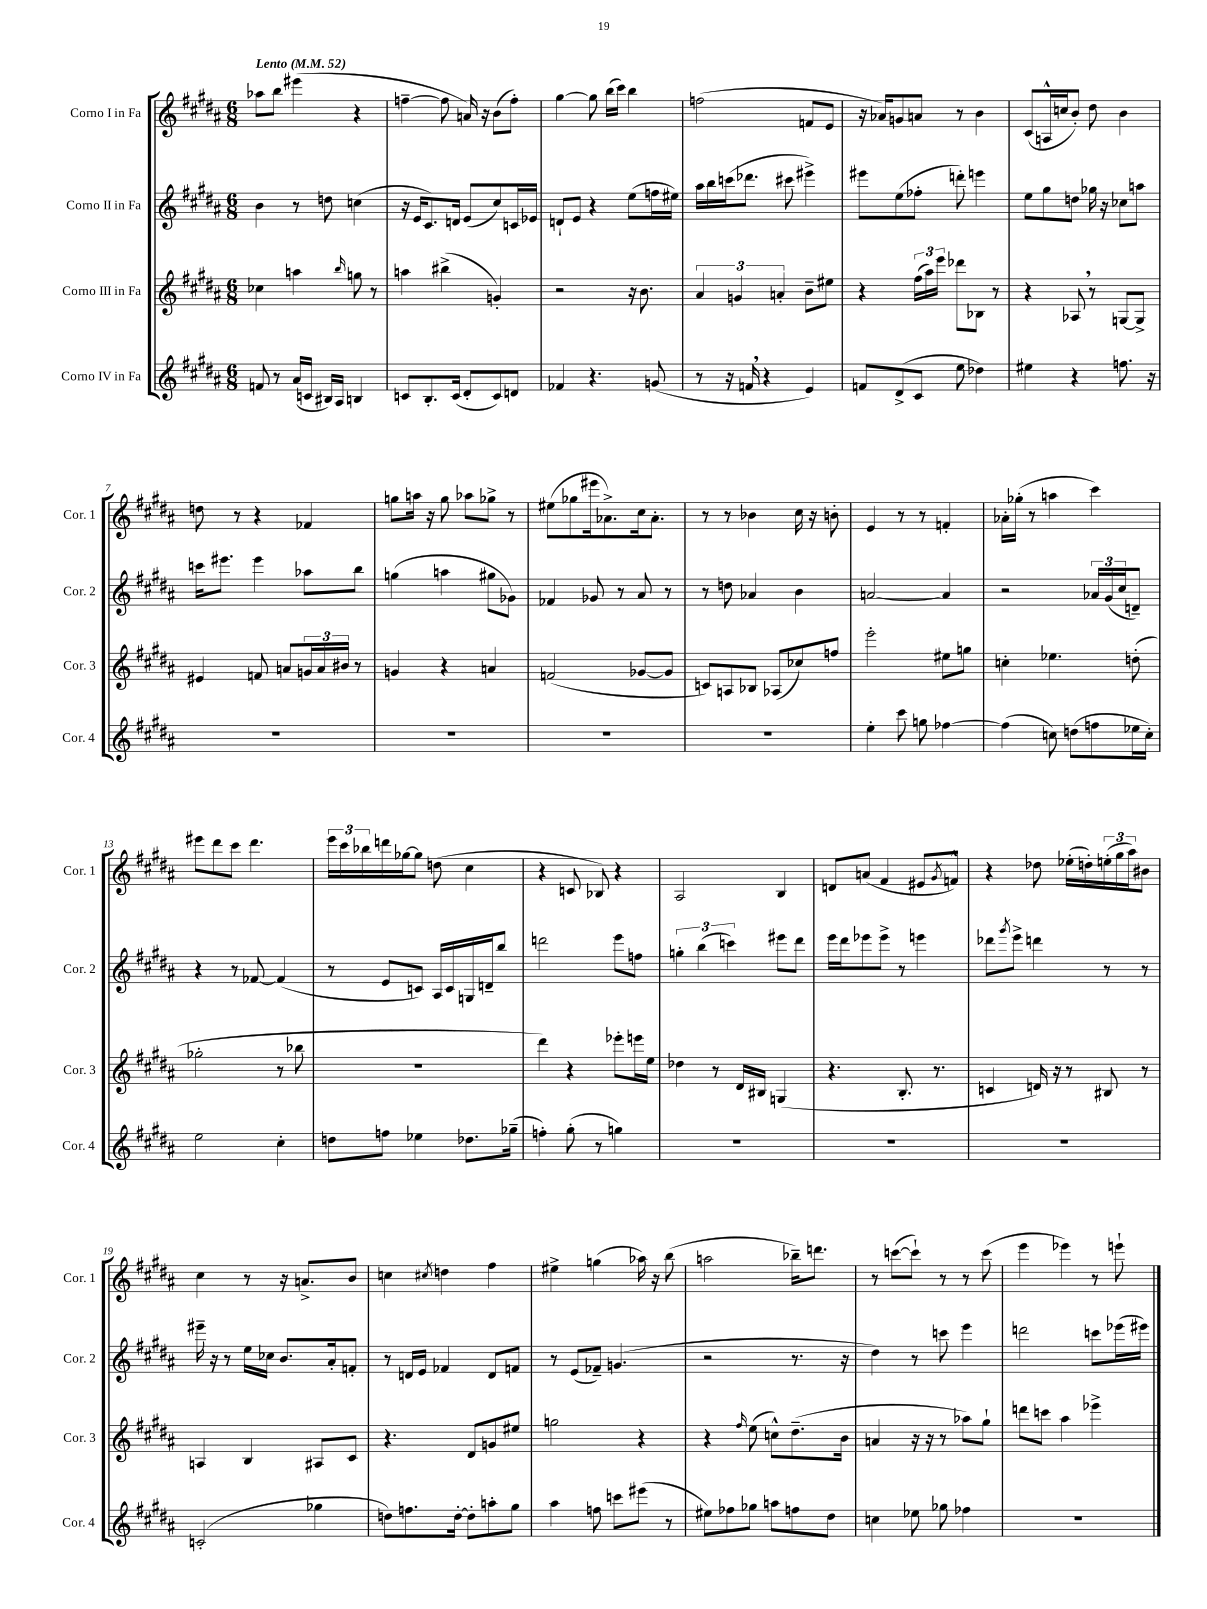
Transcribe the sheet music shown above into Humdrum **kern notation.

**kern	**kern	**kern	**kern
*staff4	*staff3	*staff2	*staff1
*clefG2	*clefG2	*clefG2	*clefG2
*k[f#c#g#d#a#]	*k[f#c#g#d#a#]	*k[f#c#g#d#a#]	*k[f#c#g#d#a#]
*M6/8	*M6/8	*M6/8	*M6/8
*MM52	*MM52	*MM52	*MM52
8f	4cc-	4b	8aa-
8r	.	.	8bb
(16a#	4aa	8r	(4eee#
16c	.	.	.
16B#)	.	8dd	.
16A#	.	.	.
.	16qqbb	.	.
4B	8gg	(4cc	4r
.	8r	.	.
=	=	=	=
8c	4aa	16r	[4ff~
.	.	16e	.
8.B'	.	8.c#)	.
.	(4bb#^	.	8ff]
(16c	.	16d	.
8d#'	.	(8e	16a)
.	.	.	16r
8c)	4g')	8cc#)	(8b
8d	.	16c	8ff')
.	.	16e-	.
=	=	=	=
4f-	2r	8d`	[4gg#
.	.	8e	.
4.r	.	4r	8gg#]
.	.	.	(16bb
.	.	.	16ccc#)
.	16r	(8ee	4bb
.	8.b	.	.
(8g	.	16ff	.
.	.	16ee#)	.
=	=	=	=
8r	6a#	16aa#	(2ff
.	.	16bb	.
16r	.	(16ccc	.
.	6g	.	.
16f	.	8.ddd-	.
4r	.	.	.
.	6a'	.	.
.	.	8ccc#	.
4e)	8b~	4eee#^)	8f
.	8ee#	.	8e
=	=	=	=
8f	4r	8eee#	16r
.	.	.	16a-)
(8d#^	.	(8ee	8g
8c#	(24ff#	8ff-'	8a
.	24aa#)	.	.
.	24eee	.	.
8ee	8ddd-	8ddd')	8r
4dd-)	8B-	4eee	4b
.	8r	.	.
=	=	=	=
4ee#	4r	8ee	(8c#
.	.	8gg#	16A^^
.	.	.	16cc
4r	8A-	8dd	8b')
.	8r	16gg-	8dd#
.	.	16r	.
8.ff	[8G	8cc-	4b
.	8G^]	8aa	.
16r	.	.	.
=	=	=	=
2.r	4e#	16ccc	8dd
.	.	8.eee#	.
.	.	.	8r
.	8f	4eee#	4r
.	8a	.	.
.	24g	8aa-	4f-
.	24a	.	.
.	24b#	.	.
.	8r	8bb	.
=	=	=	=
2.r	4g	(4gg	8gg
.	.	.	16aa
.	.	.	16r
.	4r	4aa	8gg
.	.	.	8aa-
.	4a	8gg#	8gg-^
.	.	8g-)	8r
=	=	=	=
2.r	(2f	4f-	(8ee#
.	.	.	8gg-
.	.	8g-	16eee#
.	.	.	8.a-^)
.	.	8r	.
.	[8g-	8a#	16cc#
.	.	.	8.a-'
.	8g-]	8r	.
=	=	=	=
2.r	8c)	8r	8r
.	8A	8dd	8r
.	8B-	4a-	4b-
.	(8A-	.	.
.	8cc-)	4b	16cc#
.	.	.	16r
.	8ff	.	8b'
=	=	=	=
4ee'	2eee'	[2a	4e
8ccc#	.	.	8r
8gg	.	.	8r
[4ff-	8ee#	4a]	4f'
.	8gg	.	.
=	=	=	=
(4ff-]	4cc'	2r	16a-'
.	.	.	(16gg-'
.	.	.	8r
8cc)	4.ee-	.	4aa
(8dd	.	.	.
8ff	.	24a-	4ccc#)
.	.	(24g#	.
.	.	24cc#	.
16ee-	(8dd'	8d~)	.
16cc')	.	.	.
=	=	=	=
2ee	2gg-'	4r	8eee#
.	.	.	8ddd#
.	.	8r	8ccc#
.	.	[8f-	4.ddd#
4cc#'	8r	(4f-]	.
.	8bb-	.	.
=	=	=	=
8dd	2.r	8r	24eee
.	.	.	24ccc#
.	.	.	24bb-
8ff	.	8e	16ddd
.	.	.	[16gg-
4ee-	.	8c)	8gg-]
.	.	16A#	(8dd
.	.	16c	.
8.dd-	.	16G	4cc#
.	.	16d~	.
.	.	8bb	.
(16gg-~	.	.	.
=	=	=	=
4ff')	4ddd#)	2ddd	4r
(8gg#'	4r	.	8c
8r	.	.	8B-)
4gg)	8eee-'	8eee	4r
.	16eee	8ff	.
.	16ee	.	.
=	=	=	=
2.r	4dd-	6gg'	2A#
.	.	(6bb	.
.	8r	.	.
.	.	6ccc)	.
.	16d#	.	.
.	16B#	.	.
.	(4G	8eee#	4B
.	.	8ddd#	.
=	=	=	=
2.r	4.r	16eee	8d
.	.	16ddd#	.
.	.	8eee-	(8a
.	.	8eee-^	4f#
.	8.B'	8r	.
.	.	4eee	8e#
.	8.r	.	.
.	.	.	8qg#
.	.	.	8f^^)
=	=	=	=
2.r	4c	8ddd-	4r
.	.	8qggg#	.
.	.	8eee^	.
.	16d)	4ddd	8dd-
.	16r	.	.
.	8r	.	(16ee-'
.	.	.	16dd')
.	8B#	8r	(24ee'
.	.	.	24gg#
.	.	.	24aa#)
.	8r	8r	8b#
=	=	=	=
(2c'	4A	16eee#~	4cc#
.	.	16r	.
.	.	8r	.
.	4B	16ee	8r
.	.	16cc-	.
.	.	8.b	16r
.	.	.	8.a^
4gg-	8A#	.	.
.	.	16a#'	.
.	8c#	8f'	8b
=	=	=	=
8dd)	4.r	8r	4cc
8.ff	.	16d	.
.	.	16e	.
.	.	.	8qcc#
.	.	4f-	4dd
[16dd'	.	.	.
8dd']	8d#	.	.
8aa'	8g	8d	4ff#
8gg#	8ee#	8f	.
=	=	=	=
4aa#	2gg	8r	4ee#^
.	.	(8e	.
8ff	.	8f-~)	(4gg
8ccc	.	(4.g	.
(8eee#	4r	.	16aa-)
.	.	.	16r
8r	.	.	(8bb
=	=	=	=
8ee#)	4r	2r	2aa
8ff-	.	.	.
.	16qqff#	.	.
8gg-	(8ee	.	.
8aa	8cc^^)	.	.
8ff	(8.dd#~	8.r	16bb-~)
.	.	.	8.ddd
8dd#	.	.	.
.	16b	16r	.
=	=	=	=
4cc	4a	4dd#)	8r
.	.	.	([8ccc
8ee-	16r	8r	8ccc`])
.	16r	.	.
8gg-	8r	8ccc	8r
4ff-	8aa-)	4eee	8r
.	8gg#`	.	(8ccc
=	=	=	=
2.r	8ddd	2ddd	4eee
.	8ccc	.	.
.	4aa#	.	4eee-)
.	4eee-^	8ccc	8r
.	.	(16eee-	8eee`
.	.	16eee#)	.
==	==	==	==
*-	*-	*-	*-
